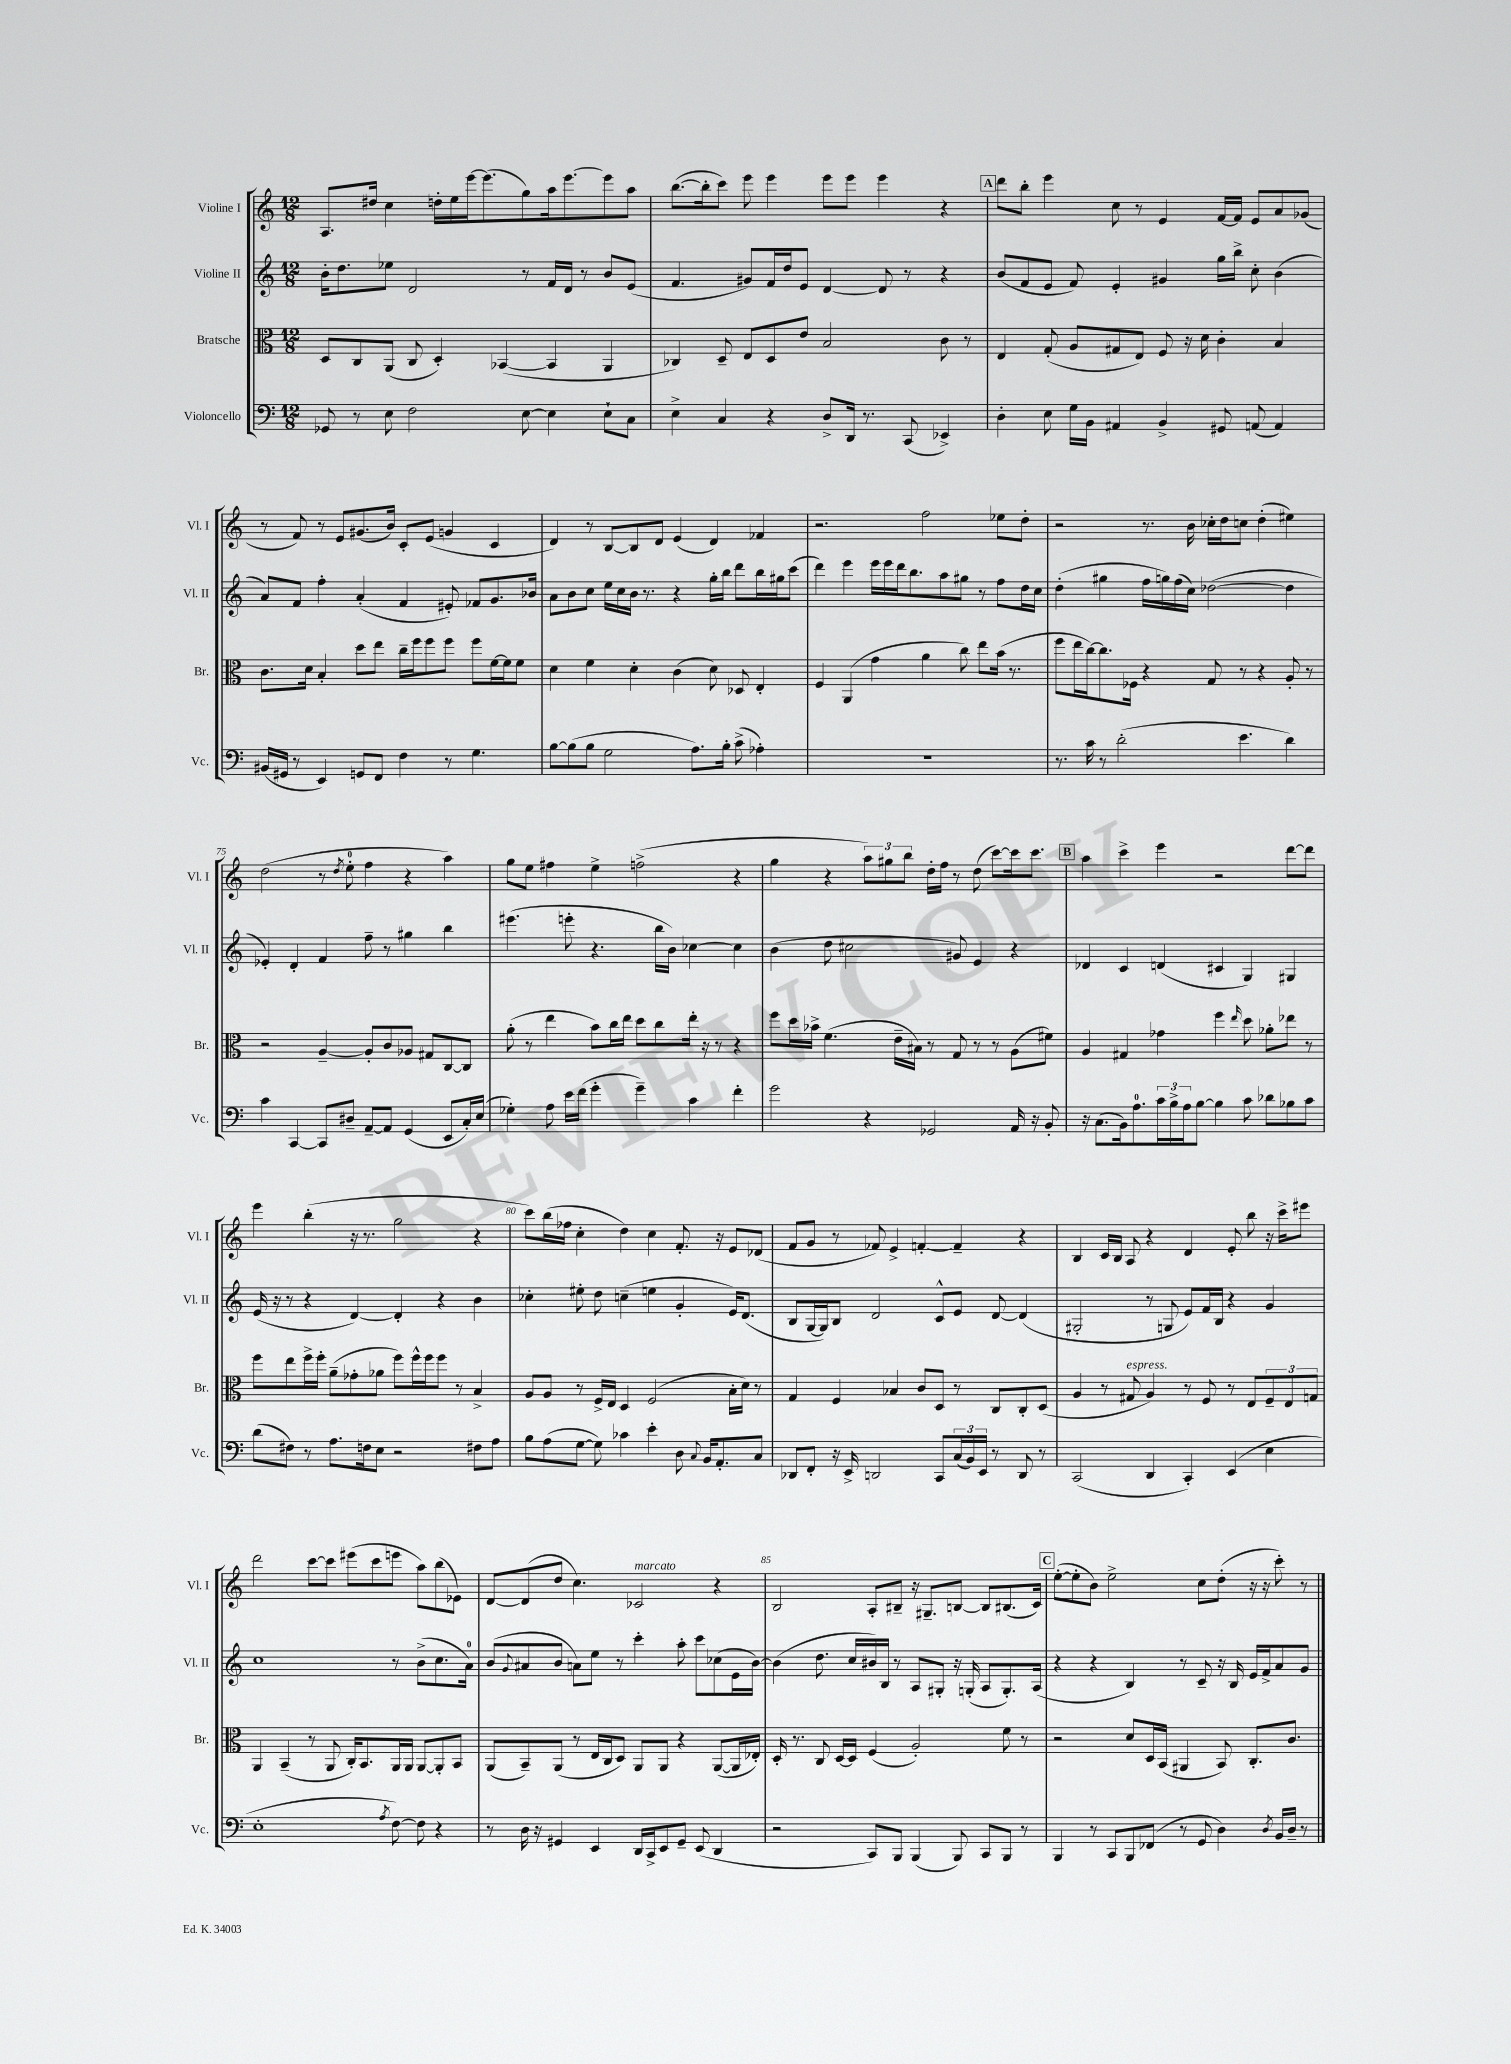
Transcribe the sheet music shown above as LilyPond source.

<<
\new StaffGroup <<
\new Staff = "s0" \with { instrumentName = "Violine I" shortInstrumentName = "Vl. I" } {
    \clef treble \key c \major \numericTimeSignature \time 12/8
    a8. dis''16 c''4 d''16-. e''16 e'''16~ e'''8.( g''8) a''16 e'''8.~ e'''8 a''8 |
    b''8.~( b''16-. c'''8) e'''8 e'''4 e'''8 e'''8 e'''4 r4 |
    \mark \markup { \box "A" } d'''8 b''8-. e'''4 c''8 r8 e'4 f'16~ f'16 e'8 a'8 ges'8( |
    r8 f'8) r8 e'8 gis'8.( b'16) c'8-. e'8( g'4 c'4 |
    d'4) r8 b8~ b8 d'8 e'4( d'4) fes'4 |
    r2. f''2 ees''8 d''8-. |
    r2 r8. b'16 ces''16-. d''16 c''8 d''4-.( eis''4) |
    d''2( r8 \acciaccatura { d''8 } e''8-0-. f''4 r4 a''4) |
    g''8 e''8 fis''4 e''4-> f''2->( r4 |
    g''4 r4 \tuplet 3/2 { a''8) gis''8 b''8 } d''16-. f''16 r8 d''8( c'''8~) c'''16 c'''8. |
    \mark \markup { \box "B" } a''4 c'''4-> e'''4 r2 d'''8~ d'''8 |
    e'''4 b''4-.( r16 r8. g''2 r4 |
    c'''8) b''16( fes''16 c''4-. d''4) c''4 f'8.-. r16 e'8 des'8( |
    f'8 g'8 r8 fes'8) e'4-> f'4~-. f'4-- r4 |
    b4 c'16 b16 a8 r4 d'4 e'8-. b''8 r16 c'''16-> eis'''8 |
    d'''2 c'''8~ c'''8 eis'''8( c'''8 e'''8 a''8) b''8( ees'8) |
    d'8~ d'8( d''8 c''4.) ces'2^\markup { \italic "marcato" } r4 |
    b2 a8-. bis8-- r16 gis8.-- b8~ b8 bis8.( c'16) |
    \mark \markup { \box "C" } e''8~-.( e''8-. b'8) e''2-> c''8 d''8-.( r16 r16 c'''8-.) r8 \bar "|." |
}
\new Staff = "s1" \with { instrumentName = "Violine II" shortInstrumentName = "Vl. II" } {
    \clef treble \key c \major \numericTimeSignature \time 12/8
    b'16-. d''8. ees''8 d'2 r8 f'16 d'16 r8 b'8 e'8( |
    f'4. gis'8) f'16 d''16 e'8 d'4~ d'8 r8 r4 |
    \mark \markup { \box "A" } b'8( f'8 e'8 f'8) e'4-. gis'4 g''16 b''16-> c''8-. b'4( |
    a'8) f'8 f''4-. a'4-.( f'4 eis'8-.) fes'8 g'8. bes'16 |
    a'8 b'8 c''8 e''16 c''16 b'16 r8. r4 g''16-. b''16 d'''8 b''16 gis''16 c'''8( |
    d'''4) e'''4 e'''16 e'''16 d'''16 b''8. a''8 gis''8 r8 f''8 d''16 c''16 |
    d''4-.( gis''4 f''16 g''16) f''16( c''16) des''2~( des''4 |
    ees'4-.) d'4-. f'4 f''8-- r8 gis''4 b''4 |
    eis'''4.( e'''8-. r4. b''16 b'16) ces''4~ ces''4 |
    b'4( d''8 cis''2 gis'8) e'4 r4 |
    \mark \markup { \box "B" } des'4 c'4 d'4( cis'4 g4) gis4 |
    e'16( r16 r8 r4 d'4~) d'4-. r4 b'4 |
    ces''4-. eis''8-. d''8 c''4--( e''4 g'4-. e'16) d'8.( |
    b8 g16~ g16) b8 d'2 c'8-^ e'8 d'8~ d'4( |
    gis2-. r8 g8 e'8) f'16 b16 r4 g'4 |
    c''1 r8 b'8->( c''8. a'16-0) |
    b'8( \appoggiatura { g'8 } ais'8 b'8 a'8) e''8 r8 c'''4-. a''8-. c'''8 ces''8( e'16 b'16~) |
    b'4( d''8. c''16 bis'16) b16 r8 a8 gis8-. r16 g16-.( a8 g8.-.) a16( |
    \mark \markup { \box "C" } r4 r4 b4) r8 c'8-- r16 b16 e'16 f'16-> a'8 g'8 \bar "|." |
}
\new Staff = "s2" \with { instrumentName = "Bratsche" shortInstrumentName = "Br." } {
    \clef alto \key c \major \numericTimeSignature \time 12/8
    d8 c8 a,8( c8 d4-.) bes,4~( bes,4 a,4 |
    ces4) d8-- e8 d8 e'8 b2 c'8 r8 |
    \mark \markup { \box "A" } e4 g8-.( a8 gis8 e8) f8 r16 d'16 c'4-. b4 |
    c'8. d'16 b4-. d''8 e''8 c''16-- f''16 f''8 f''8 f''8 f'16~ f'16 f'8 |
    d'4 f'4 d'4-. c'4( d'8) des8 e4-. |
    f4 a,4( g'4 a'4 c''8) e''8 b'16( r8. |
    f''8 e''16 c''16~) c''8. fes16 r4 g8 r8 r4 a8-. r8 |
    r2 a4~-- a8-. c'8 aes8 gis8 c8~ c8 |
    a'8-.( r8 e''4 b'8) c''16 e''16 d''8 c''8 e''16-. r16 r8 r4 |
    f''8 d''16 bes'16-> f'4.( e'16-- bis16) r8 g8 r8 r8 a8( fis'8) |
    \mark \markup { \box "B" } a4 gis4 ges'4 f''4 \grace { e''16 } d''8 aes'8-. ees''8 r8 |
    f''8 e''8 f''16-> f''16-. a'8--( ges'8-. aes'8 f''8) f''16-^ f''16 f''8 r8 b4-> |
    a8 a8 r8 f16-> e16 d4 f2( b16-. d'16) r8 |
    g4 f4 bes4 c'8 d8 r8 c8 c8-. d8( |
    a4 r8 gis8^\markup { \italic "espress." } a4) r8 f8 r8 e8 \tuplet 3/2 { f8-- e8 g8 } |
    a,4 b,4--( r8 a,8 c16-.) b,8. a,16 a,16 a,8~ a,8-. b,8 |
    a,8( b,8--) a,8( r8 e16 c16 d8) a,8 a,8 r4 a,8~( a,16 ees16-.) |
    d16-. r8. c8 d16~ d16 f4( a2-.) f'8 r8 |
    \mark \markup { \box "C" } r2 d'8 d16 b,16( ais,4 b,8) c8.-. c'8. \bar "|." |
}
\new Staff = "s3" \with { instrumentName = "Violoncello" shortInstrumentName = "Vc." } {
    \clef bass \key c \major \numericTimeSignature \time 12/8
    ges,8 r8 e8 f2 e8~ e4 e8-! c8 |
    e4-> c4 r4 d8-> d,16 r8. c,8( ees,4->) |
    \mark \markup { \box "A" } d4-. e8 g16 b,16 ais,4 b,4-> gis,8 a,8( a,4) |
    bis,16( gis,16 r8 e,4) g,8 f,8 f4 r8 g4. |
    b8~ b8( b8 g2 a8.) b16-. c'8->( aes4-.) |
    R1. |
    r8. c'16 r8 d'2-.( e'4. d'4) |
    c'4 c,4~ c,8 dis8-- a,8~-- a,8 g,4( e,8 c16-.) e16( |
    ges4-.) a8 e'16 f'16( g'4-. g'4--) c'4 f'4-. |
    g'2 r4 ges,2 a,16 r16 b,8-. |
    \mark \markup { \box "B" } r16 c8.( b,16) a8.-0 \tuplet 3/2 { c'16 b16-> a16 } b8~ b4 c'8 des'8 bes8 c'8 |
    d'8( fis8) r8 a8. f16 e8 r2 fis8 a8 |
    b8 a8( g8~ g8) ces'4 e'4-. d8 \appoggiatura { c8 } b,16 a,8.-. c8 |
    des,8 f,8-. r16 e,16-> d,2 c,8 \tuplet 3/2 { c16( b,16) e,16 } r8 d,8 r8 |
    c,2( d,4 c,4-.) e,4( e4 |
    e1-. \acciaccatura { a8 } f8~) f8 r4 |
    r8 d16 r16 gis,4 e,4 d,16 c,16-> e,8 gis,8-- e,8( d,4 |
    r2 c,8) b,,8 b,,4( b,,8) c,8 b,,8 r8 |
    \mark \markup { \box "C" } b,,4 r8 c,8 b,,8 fes,8( r8 g,8 d4) \acciaccatura { d8 } b,16 d16-- r8 \bar "|." |
}
>>
>>
\layout { \context { \Score currentBarNumber = #68 \override BarNumber.break-visibility = ##(#f #t #t) barNumberVisibility = #(every-nth-bar-number-visible 5) } }
